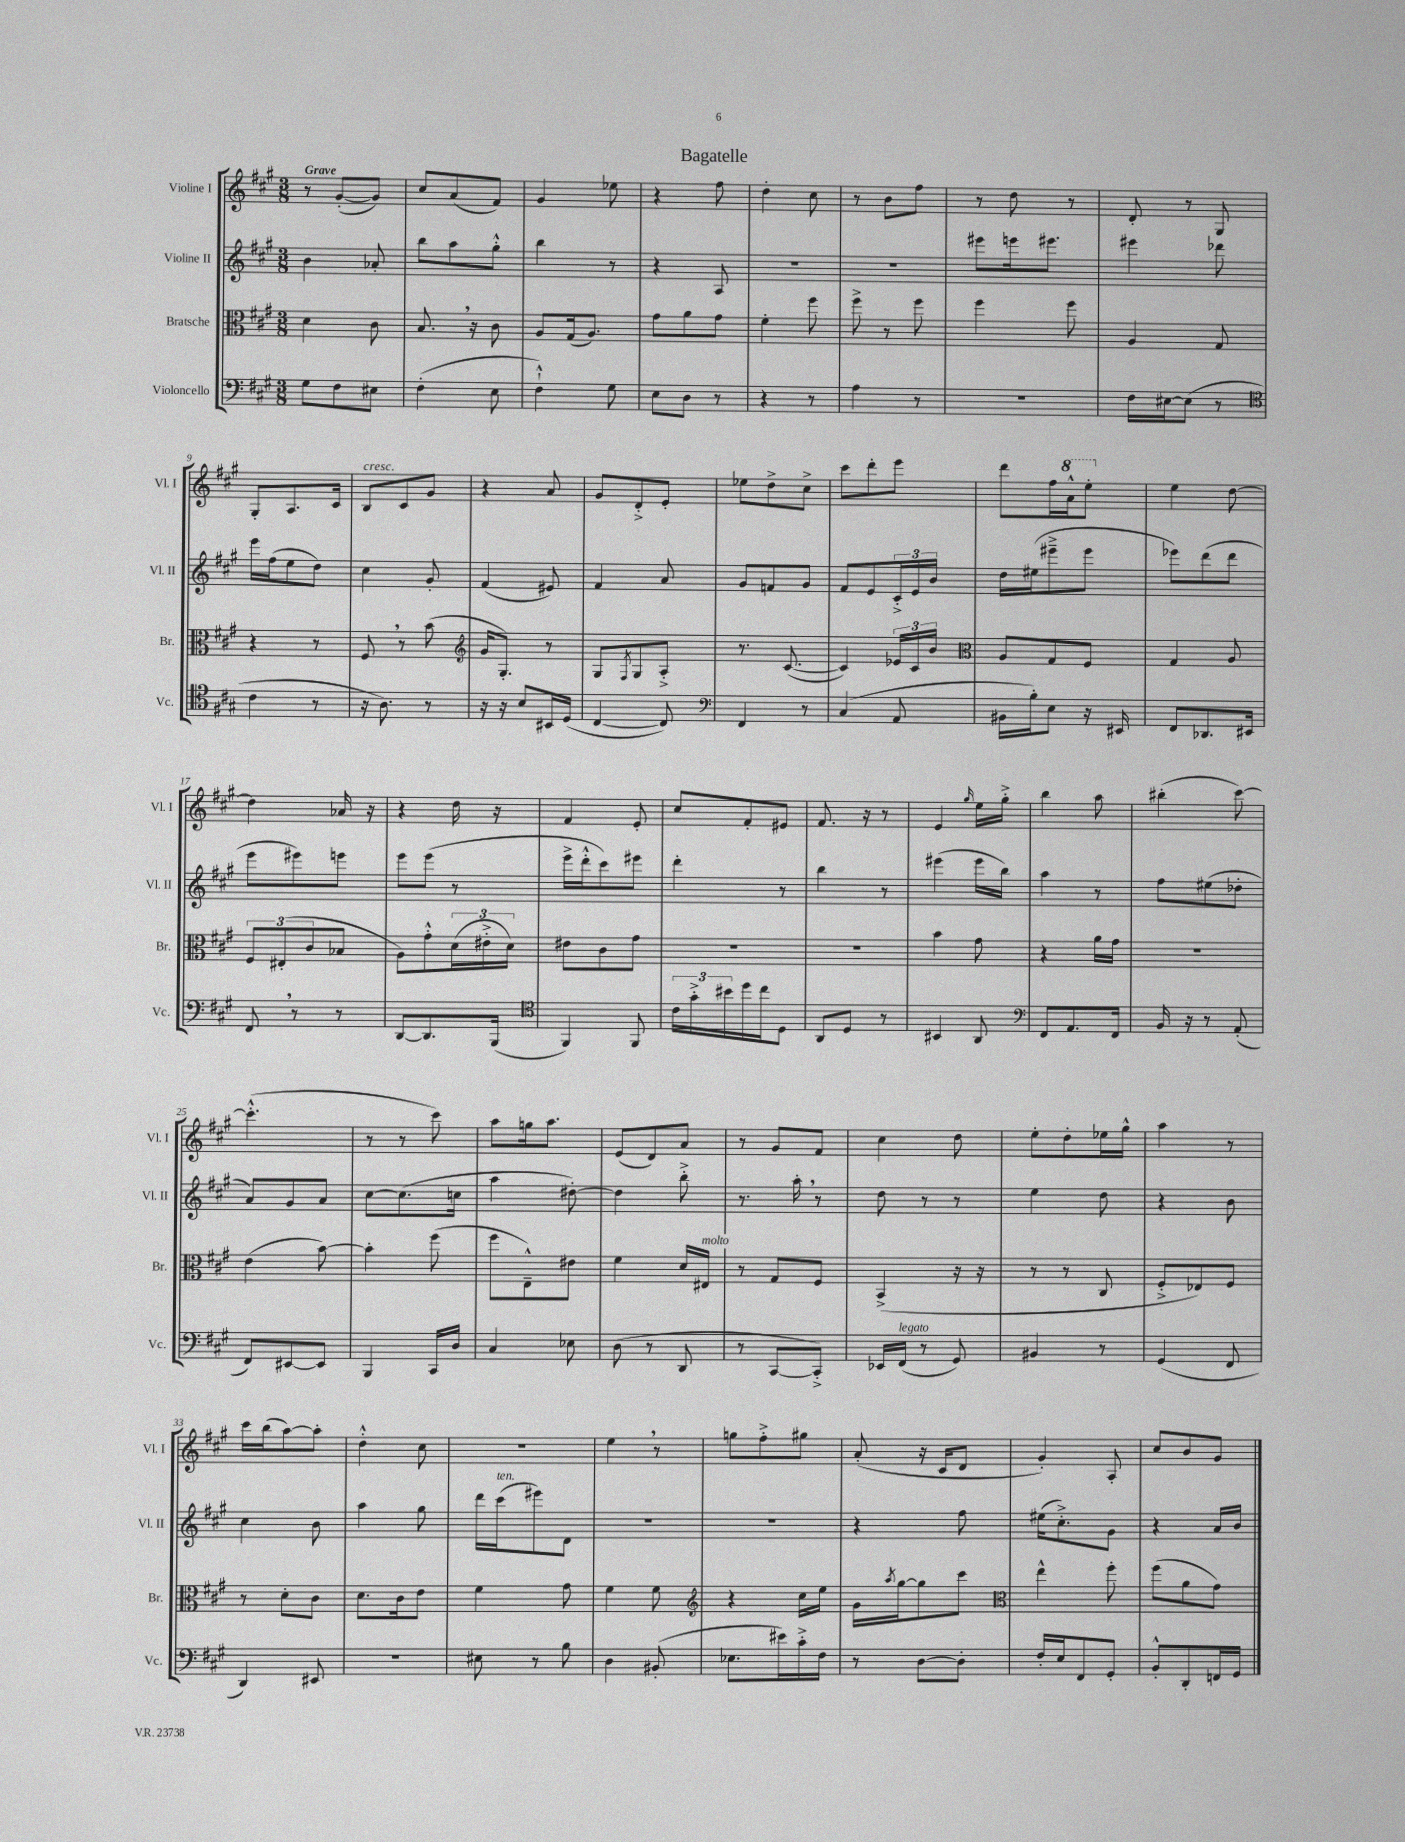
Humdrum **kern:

**kern	**kern	**kern	**kern
*staff4	*staff3	*staff2	*staff1
*clefF4	*clefC3	*clefG2	*clefG2
*k[f#c#g#]	*k[f#c#g#]	*k[f#c#g#]	*k[f#c#g#]
*M3/8	*M3/8	*M3/8	*M3/8
8G#	4d	4b	8r
8F#	.	.	([8g#'
8E#	8c#	8a-'	8g#])
=	=	=	=
(4F#'	8.B	8bb	8cc#
.	.	8aa	(8a
.	16r	.	.
8E	8c#	8gg#'^^	8f#)
=	=	=	=
4F#`^^)	8A	4bb	4g#
.	(16G#	.	.
.	8.A)	.	.
8G#	.	8r	8ee-
=	=	=	=
8E	8g#	4r	4r
8D	8a	.	.
8r	8g#	8A	8ff#
=	=	=	=
4r	4f#'	4.r	4dd'
8r	8ff#	.	8cc#
=	=	=	=
4A	8ff#^	4.r	8r
.	8r	.	8b
8r	8ff#	.	8ff#
=	=	=	=
4.r	4ff#	8eee#	8r
.	.	16eee	8dd
.	.	8.eee#	.
.	8ff#	.	8r
=	=	=	=
16F#	4A	4eee#	8d'
[16E#	.	.	.
(8E#]	.	.	8r
8r	8G#	8ddd-	8G#
=	=	=	=
*clefC4	*	*	*
4c#	4r	16eee	8G#'
.	.	(16ff#	.
.	.	8ee	8.A
8r	8r	8dd)	.
.	.	.	16c#
=	=	=	=
16r	8F#	4cc#	8B
8.A)	.	.	.
.	8r	.	8c#
8r	(8b	8g#'	8g#
=	=	=	=
*	*clefG2	*	*
16r	16g#	(4f#	4r
16r	8.G#')	.	.
8B	.	.	.
16BB#	8r	8e#)	8a
(16D	.	.	.
=	=	=	=
[4C#	8G#	4f#	8g#
.	8qF#	.	.
.	8G#	.	8d'^
8C#])	8A'^	8a	8e'
=	=	=	=
*clefF4	*	*	*
4FF#	8.r	8g#	8ee-
.	.	8f	8dd^
.	([8.c#	.	.
8r	.	8g#	8cc#^
=	=	=	=
(4C#	4c#])	8f#	8ccc#
.	.	8e	8ddd'
8AA	24e-	24c#'^	8eee
.	24c#	24e	.
.	24b	24b	.
=	=	=	=
*	*clefC3	*	*
16BB#	8A	16dd	8ddd
16B')	.	(16ee#	.
8E	8G#	8eee#~^	16ff#
.	.	.	16aa^^
16r	8F#	8eee#	8eee'
16EE#	.	.	.
=	=	=	=
8FF#	4G#	8eee-)	4ee
8.DD-	.	(8ddd	.
.	8A	8ddd	[8dd
16EE#	.	.	.
=	=	=	=
8FF#	12F#	8eee	4dd]
.	(12E#'	.	.
8r	.	8eee#)	.
.	12c#	.	.
8r	8B-	8eee	16a-
.	.	.	16r
=	=	=	=
[8DD	8A)	8eee	4r
8.DD]	8g#'^^	(8eee	.
.	(24d	8r	16dd
.	24e#'^	.	.
(16BBB	.	.	16r
.	24d)	.	.
=	=	=	=
*clefC4	*	*	*
4FF#)	8e#	16eee^	4f#
.	.	16ddd'^^	.
.	8c#	8ccc#)	.
8FF#	8g#	8eee#	8e'
=	=	=	=
24c#	4.r	4ddd'	8cc#
24g#'^	.	.	.
24b#	.	.	.
16dd	.	.	8f#'
16cc#	.	.	.
8D	.	8r	8e#
=	=	=	=
8AA	4.r	4bb	8.f#
8D	.	.	.
.	.	.	16r
8r	.	8r	8r
=	=	=	=
4BB#	4b	(4eee#	4e
.	.	.	16qqgg#
8AA	8g#	16eee#	16ee
.	.	16bb)	16gg#'^
=	=	=	=
*clefF4	*	*	*
8FF#	4r	4aa	4bb
8.AA	.	.	.
.	16a	8r	8aa
16FF#	16g#	.	.
=	=	=	=
16BB	4.r	8ff#	(4bb#'
16r	.	.	.
8r	.	(8ee#	.
(8AA'	.	8dd-'	[8ccc#)
=	=	=	=
8FF#)	(4e	8a)	(4.ccc#'^^]
[8EE#	.	8g#	.
8EE#]	[8b)	8a	.
=	=	=	=
4BBB	4b']	[8cc#	8r
.	.	(8.cc#]	8r
16CC#	(8ff#	.	8ccc#)
16D	.	16cc	.
=	=	=	=
4C#	8ff#	4aa	8aa
.	8E~^^)	.	16gg
.	.	.	8.aa
8E-	8e#	[8dd#')	.
=	=	=	=
(8D	4f#	4dd#]	(8e
8r	.	.	8d)
8DD	16d	8bb'^	8a
.	16E#	.	.
=	=	=	=
8r	8r	8.r	8r
[8CC#	8G#	.	8g#
.	.	16aa'	.
8CC#'^])	8F#	8r	8f#
=	=	=	=
16EE-	(4BB^	8dd	4cc#
(16FF#	.	.	.
8r	.	8r	.
8GG#)	16r	8r	8dd
.	16r	.	.
=	=	=	=
4BB#	8r	4ee	8ee'
.	8r	.	8dd'
8r	8C#	8dd	16ee-
.	.	.	16gg#^^
=	=	=	=
(4GG#	8F#'^	4r	4aa
.	8E-)	.	.
8FF#	8F#	8b	8r
=	=	=	=
4DD)	8r	4cc#	16ccc#
.	.	.	(16bb
.	8d'	.	[8aa)
8EE#	8c#	8b	8aa']
=	=	=	=
4.r	8.d	4aa	4dd'^^
.	16c#	.	.
.	8e	8gg#	8cc#
=	=	=	=
8E#	4f#	16ddd	4.r
.	.	(16ccc#	.
8r	.	8eee#)	.
8B	8g#	8d	.
=	=	=	=
4D	4f#	4.r	4ee
(8BB#'	8f#	.	8r
=	=	=	=
*	*clefG2	*	*
8.E-	4r	4.r	8gg
.	.	.	8ff#'^
16e#)	.	.	.
16c#'^	16cc#	.	8gg#
16F#	16ee	.	.
=	=	=	=
8r	16g#	4r	(8a'
.	8qaa	.	.
.	[16gg#	.	.
[8D	8gg#]	.	16r
.	.	.	16c#
8D']	8ccc#	8ff#	8d
=	=	=	=
*	*clefC3	*	*
16F#'	4ee^^	(16ee#	4g#')
16E	.	8.cc#'^)	.
8FF#	.	.	.
8GG#'	8ff#'	8g#	8A'
=	=	=	=
8BB'^^	(8ff#	4r	8cc#
8DD'	8a	.	8b
16FF	8g#)	16a	8g#
16GG#	.	16b	.
==	==	==	==
*-	*-	*-	*-
